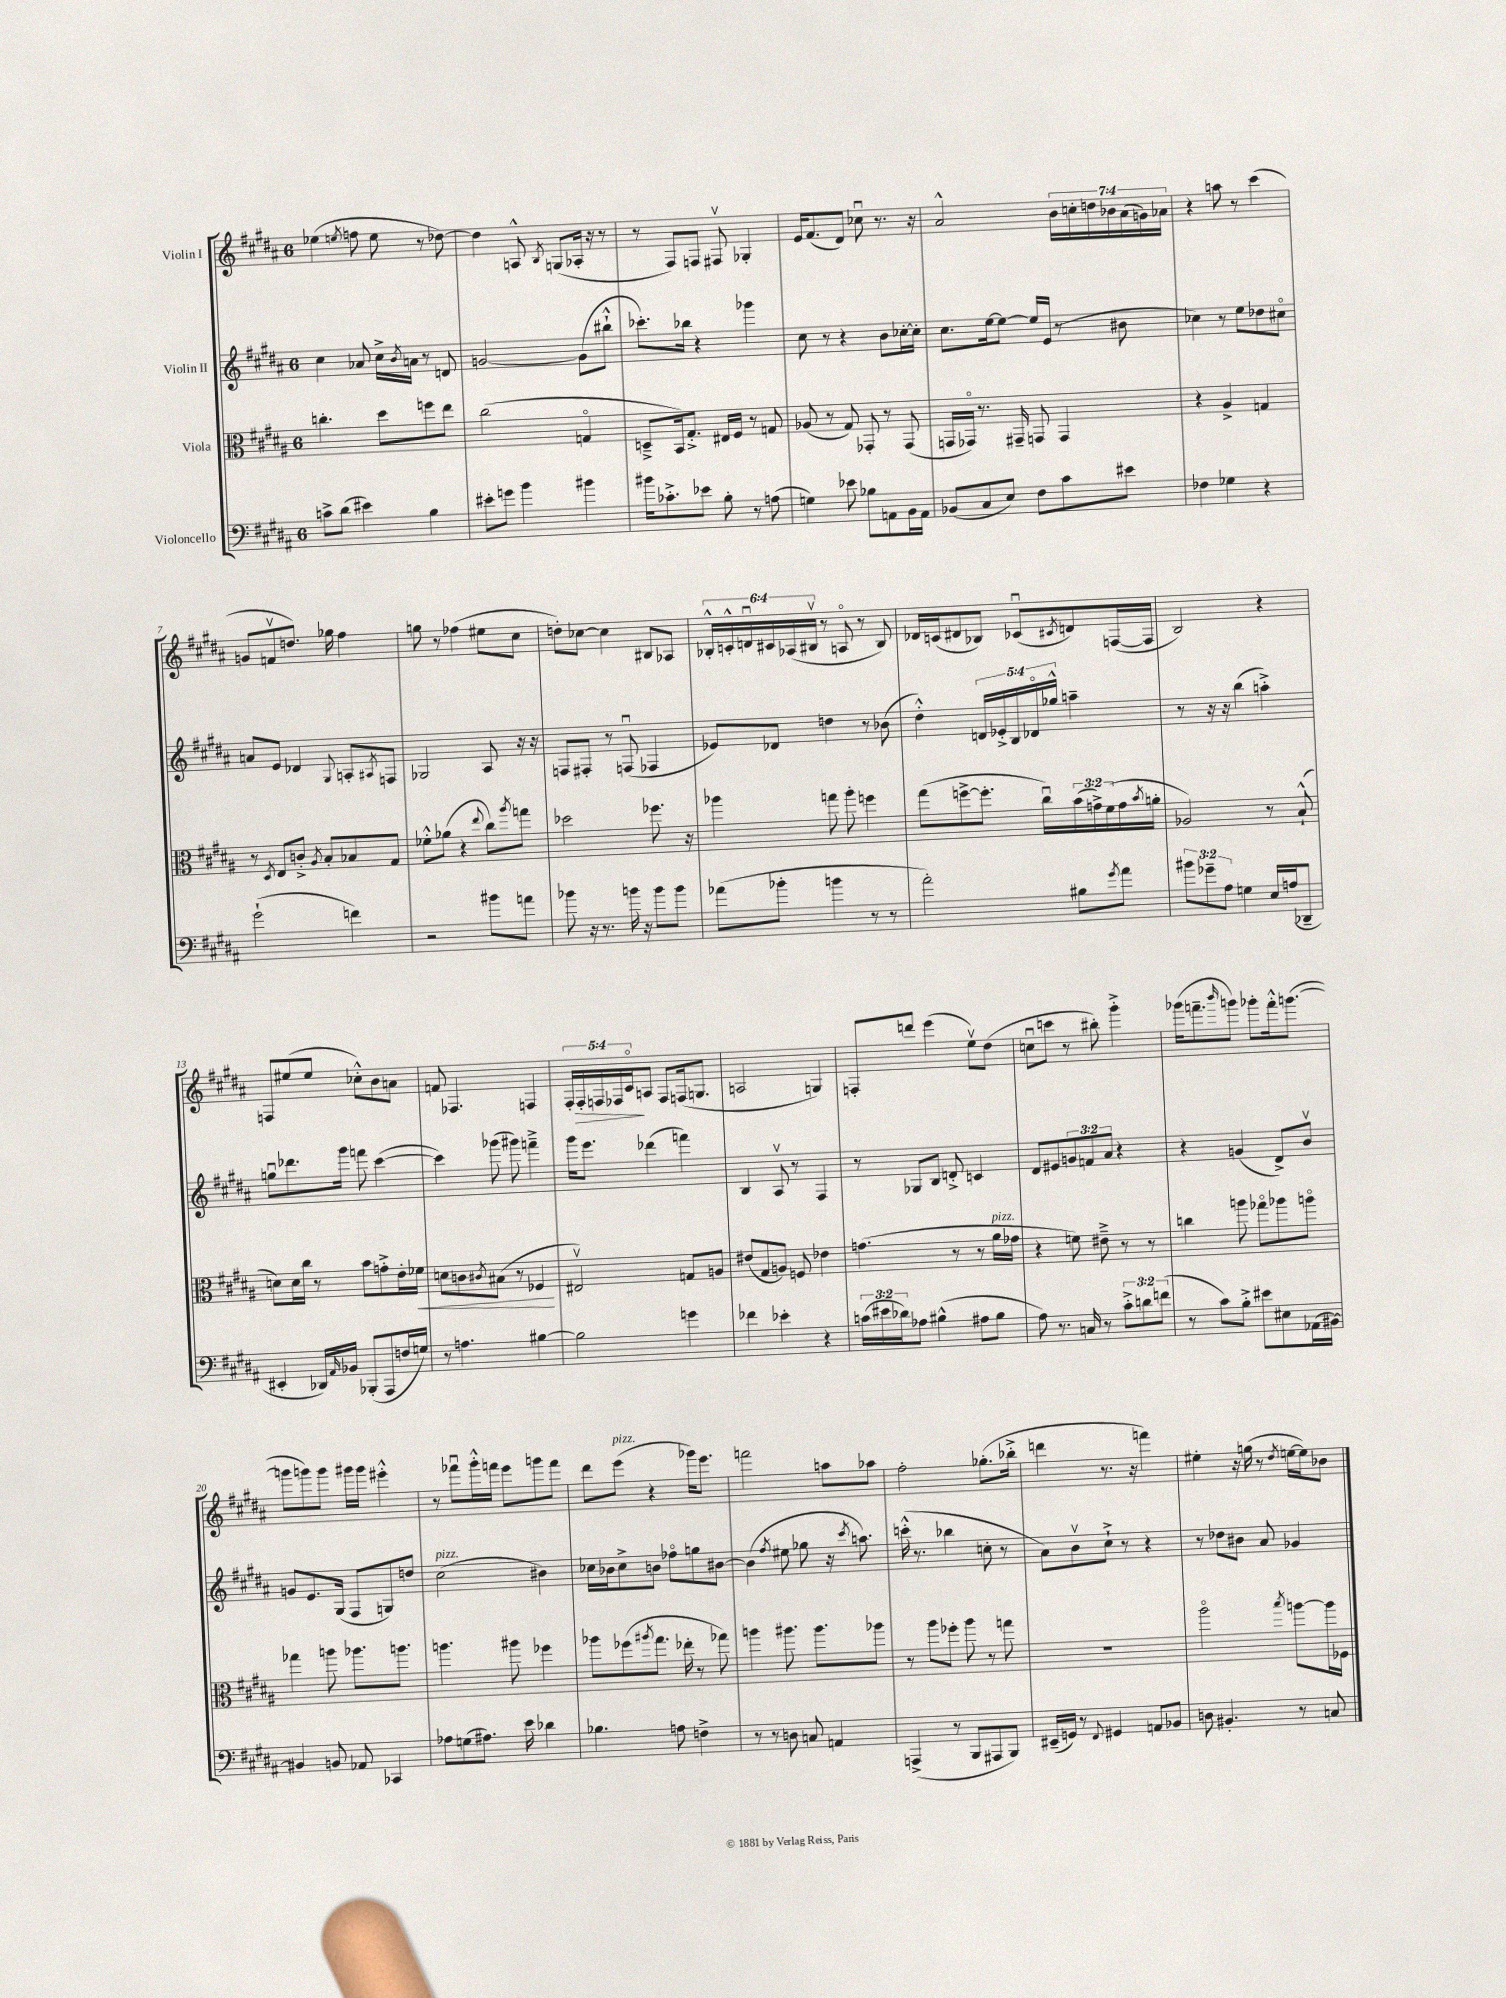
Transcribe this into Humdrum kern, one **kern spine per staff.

**kern	**kern	**dynam	**kern	**kern	**dynam
*part4	*part3	*part3	*part2	*part1	*part1
*staff4	*staff3	*staff3	*staff2	*staff1	*staff1
*I"Violoncello	*I"Viola	*	*I"Violin II	*I"Violin I	*
*clefF4	*clefC3	*	*clefG2	*clefG2	*
*k[f#c#g#d#a#]	*k[f#c#g#d#a#]	*	*k[f#c#g#d#a#]	*k[f#c#g#d#a#]	*
*M6/8	*M6/8	*	*M6/8	*M6/8	*
=1	=1	=1	=1	=1	=1
8cn^\L	4.ccn'\	.	4cc#\	(4ee-X\	.
(8d#\J	.	.	.	.	.
.	.	.	.	8qeen/	.
4e#X\)	.	.	8a-X/	8ffn\	.
.	8dd#\L	.	16cc#^\LL	8ee\	.
.	.	.	8qb/	.	.
.	.	.	16an\JJ	.	.
4B\	8ffn\	.	8r	8r	.
.	8ee\J	.	8dn/	[8dd-X\)	.
=2	=2	=2	=2	=2	=2
8e#X'\L	(2cc#\	.	[2gn/	4dd-\]	.
8gn\J	.	.	.	.	.
4b\	.	.	.	8An^^/	.
.	.	.	.	8qB/	.
.	.	.	.	(8Gn/L	.
4b#X\	4Gn/	.	(8g\L]	16A-X'/Jk	.
.	.	.	.	16r	.
.	.	.	8bb#X`^^\J	8r	.
=3	=3	=3	=3	=3	=3
16b#X\KL	8Dn~^/L	.	8.ccc-X'\L)	8r	.
8.c-X'^\	.	.	.	.	.
.	16BB/k)	.	.	8F#/L)	.
.	8.G#'^/J	.	16bb-X\Jk	.	.
8e-X\J	.	.	4r	8Fn/J	.
8B'\	16E#X/LL	.	.	8F#Xv/	.
.	16F#/JJ	.	.	.	.
8r	8r	.	4ggg-X\	4G-X'/	.
(8An\	8Gn/	.	.	.	.
=4	=4	=4	=4	=4	=4
4Gn\)	(8A-X/	.	8cc#\	16e/KL	.
.	.	.	.	(8.f#/	.
.	8r	.	8r	.	.
8e-X\	8G#/)	.	4r	8d#/J)	.
8B-X\L	8GG-X'/	.	.	8cc-Xu\	.
8AAn\	8r	.	8b\L	8.r	.
16BB\L	(8GG-/	.	[16cc-X'\L	.	.
16AA\JJ	.	.	16cc-'\JJ]	16r	.
=5	=5	=5	=5	=5	=5
(8BB-X/L	16GGn/LL	.	8.cc#\L	2a#^^/	.
.	16GG-X/JJ)	.	.	.	.
8C#/	8.r	.	.	.	.
.	.	.	[16ee\k	.	.
8E/J)	.	.	8ee\J_	.	.
.	16GG#X~/	.	.	.	.
8F#\L	8GGn/	.	16ee/LL]	.	.
.	.	.	(16e/JJ	.	.
8c#\	4GG/	.	8r	28b\LL	.
.	.	.	.	28ccn'\	.
.	.	.	.	28ddn\	.
.	.	.	.	28b-X\	.
8e#X\J	.	.	8b#X\	.	.
.	.	.	.	(28a#\	.
.	.	.	.	28gn\)	.
.	.	.	.	28a-X\JJ	.
=6	=6	=6	=6	=6	=6
4F-X\	4r	.	4cc-X\)	4r	.
4G-X\	4A#^/	.	8r	8aan\	.
.	.	.	8ee\L	8r	.
4r	4Gn/	.	8dd-X\	(4ccc#\	.
.	.	.	8cc#X\J	.	.
!!LO:LB:g=z
=7	=7	=7	=7	=7	=7
(2g#`\	8r	.	8an/L	8gn/L	.
.	8qD#/	.	.	.	.
.	8E/L	.	8e/J	8fnv/	.
.	8cn'^/J	.	4d-X/	8.ddn/J)	.
.	8qA#/	.	.	.	.
.	8B'/L	.	.	.	.
.	.	.	.	16gg-X\	.
.	.	.	8qqG#/	.	.
4fn\)	8B-X/	.	8An'/L	4ff#\	.
.	.	.	8qA#X/	.	.
.	8G#/J	.	8Fn/J	.	.
=8	=8	=8	=8	=8	=8
2r	8f-X'^^\L	.	2G-X/	8ggn\	.
.	(8a-X\J	.	.	8r	.
.	4r	.	.	(4ff-X\	.
.	8qqee/	.	.	.	.
8b#X\L	8cc#\L)	.	8A#/	8ee#X\L	.
.	8qaa#/	.	.	.	.
8an\J	8ggn\J	.	16r	8cc#\J	.
.	.	.	16r	.	.
=9	=9	=9	=9	=9	=9
8b-X\	2dd-X\	.	8Fn/L	8ddn'\L)	.
16r	.	.	8F#X'/J	[8cc-X\J	.
8.r	.	.	.	.	.
.	.	.	8r	4cc-\]	.
16bn\	.	.	(8Fnu/	.	.
16r	.	.	.	.	.
8b\L	8.ff-X\	.	4F-X/	8B#X/L	.
8b\J	.	.	.	8A-X/J	.
.	16r	.	.	.	.
=10	=10	=10	=10	=10	=10
(8a-X\L	4aa-X\	.	8e-X/L)	24B-X'^^/LL	.
.	.	.	.	24cn'^^/	.
.	.	.	.	24dnu/	.
8b-X'\J	.	.	8d-X/J	24c#X/	.
.	.	.	.	(24A-X/	.
.	.	.	.	24B#Xv/JJ	.
4bn\	8ggn\	.	4ddn\	8r	.
.	8aa-'\	.	.	8An/	.
8r	4ffn\	.	8r	8r	.
8r	.	.	(8b-X\	8B#/)	.
=11	=11	=11	=11	=11	=11
2a#'\)	(8gg#\L	.	4dd#'^^\)	16d-X/LL	.
.	.	.	.	(16cn/J	.
.	[8ffn^\	.	.	8d#X/	.
.	8.ff'\J]	.	20dn/LL	8B-X/J)	.
.	.	.	20e-X'^/	.	.
.	.	.	20B/	.	.
.	.	.	.	(8c-Xu/L	.
.	.	.	20d-X/	.	.
.	16cc#u\LL)	.	.	.	.
.	.	.	20gg-X^^/JJ	.	.
.	.	.	.	8qc#X/	.
8B#X\L	(24b\	.	4aan~\	8dn/)	.
.	24gn^\)	.	.	.	.
.	(24f#\	.	.	.	.
8qg#/	.	.	.	.	.
8a#\J	16g\	.	.	([16Fn/L	.
.	8qb/	.	.	.	.
.	16an'\JJ	.	.	16F/JJ]	.
=12	=12	=12	=12	=12	=12
12b#X\L	2A-X/)	.	8r	2B/)	.
12g-X~\	.	.	.	.	.
.	.	.	16r	.	.
12A#\J	.	.	.	.	.
.	.	.	16r	.	.
4Gn\	.	.	(4bb\	.	.
16E/LL	8r	.	4aan'^\)	4r	.
(16An/J	.	.	.	.	.
8DD-X~/J	(8B`^^/	.	.	.	.
!!LO:LB:g=z
=13	=13	=13	=13	=13	=13
4EE#X'/	8dn\L)	.	8ggnu\L	8Fn/L	.
.	16d\L	.	8.ddd-X\	(8ee#X/	.
.	16cc#\JJ	.	.	.	.
16DD-X/LL)	8r	.	.	8ee#/J	.
16qqAA#/	.	.	.	.	.
16BB-X/JJ	.	.	16ggg#\Jk	.	.
(8BBB-X'/L	8b\L	.	8fffn\	8cc-X'^^\L)	.
8AAA#/	8gn'^\	.	([4ccc#\	8b\	.
16Fn/L	16e'\L	.	.	8an\J	.
!	!	!LO:HP:b	!	!	!
16Gn/JJ)	16f-X\JJ	<	.	.	.
=14	=14	=14	=14	=14	=14
8r	8dn\L	.	4ccc#\])	8fn/	.
4.An\	8cn\	.	.	4.F-X/	.
.	8qc#X/	.	.	.	.
.	(8B#X\J	.	(8ggg-X\	.	.
.	8r	.	8ggg#X\)	.	.
[4B#X\	4F-X/	.	4fffn~^\	4Fn/	.
.	.	[	.	.	.
=15	=15	=15	=15	=15	=15
2B#\]	2E#Xv/)	.	16ggg#\KL	20F#'/LL	.
!	!	!	!	!	!LO:HP:b
.	.	.	.	20F#'/	>
.	.	.	8.eee\J	.	.
.	.	.	.	20Fn/	.
.	.	.	.	20F-X/	.
.	.	.	.	20c#/J	.
.	.	.	(4ddd-X\	8An/J	]
.	.	.	.	8F-/L	.
4gn\	8Gn/L	.	4fffn\)	(16Fn/k	.
.	.	.	.	8.Gn/J	.
.	8An/J	.	.	.	.
=16	=16	=16	=16	=16	=16
4f-X\	(8e#X/L	.	4B/	2An/	.
.	8G#/	.	.	.	.
4e-X'\	8An/J)	.	8A#v/	.	.
.	8Fn/	.	8r	.	.
4r	4e-X\	.	4F#/	4Gn/)	.
=17	=17	=17	=17	=17	=17
(24cn\LL	(4.gn\	.	8r	8Fn'/L	.
24e#X\	.	.	.	.	.
24d-X\J)	.	.	.	.	.
8A-X\J	.	.	8G-X/L	8dddn/J	.
(4B#X^^\	.	.	8B/J	(4eee\	.
.	8r	.	8dn'^/	.	.
8A#X\L	8r	.	4cn/	8eev\L)	.
!	!LO:TX:a:i:t=pizz.	!	!	!	!
8B#\J	16a#\LL	.	.	(8dd#\J	.
.	16g-X\JJ	.	.	.	.
=18	=18	=18	=18	=18	=18
8A#\)	4r	.	8d#/L	8ccnu\L	.
8.r	.	.	8e#X/	8cccn\J	.
.	8fn\)	.	12gn/	8r	.
16Cn/	.	.	.	.	.
.	.	.	12fn/	.	.
8r	8e#X~^\	.	.	8bb#X'\)	.
.	.	.	12a#/J	.	.
12c#'^\L	8r	.	4r	4ggg#'^\	.
12dn\	.	.	.	.	.
.	8r	.	.	.	.
(12fn\J	.	.	.	.	.
=19	=19	=19	=19	=19	=19
8r	4ccn\	.	4r	(16ggg-X\KL	.
.	.	.	.	8.fffn~\	.
8c#\L)	.	.	.	.	.
.	.	.	.	16qqbbb/	.
8B'^\J	8aan\	.	(4gn/	8gggn\J)	.
8e#X\L	8gg-X\L	.	.	8ggg-X'\L	.
8E#X\	8aa-X\	.	8d#^/L)	16fff'^^\k	.
.	.	.	.	([8.gggn\J	.
(16AA-X\L	8aan\J	.	8bv/J	.	.
[16BB#X\JJ)	.	.	.	.	.
!!LO:LB:g=z
=20	=20	=20	=20	=20	=20
4BB#X/]	4gg-X\	.	8gn/L	8gggn\L]	.
.	.	.	8.e/	8gggn\)	.
8BBn/	8aan\	.	.	8ggg\J	.
.	.	.	(16G#/Jk	.	.
8AA-X/	8.aa-X\L	.	8F#/L	16ggg#X\LL	.
.	.	.	.	16ggg#\JJ	.
4CC-X/	.	.	8Gn/)	4eee#X'^^\	.
.	8.aan\J	.	.	.	.
.	.	.	8ddn/J	.	.
=21	=21	=21	=21	=21	=21
!	!	!	!LO:TX:a:i:t=pizz.	!	!
8A-X\L	4.aan\	.	(2cc#\	8r	.
(8Gn\	.	.	.	8fff-Xu\L	.
8.A#X\J)	.	.	.	16ggg#'^^\L	.
.	.	.	.	16fffn\JJ	.
.	8aa#X\	.	.	8eee\L	.
16e\	.	.	.	.	.
4d-X\	4ff-X\	.	4b#X\)	8gggn\	.
.	.	.	.	8fff\J	.
=22	=22	=22	=22	=22	=22
4.B-X\	8aa-X\L	.	16cc-X\LL	8ddd#\L	.
.	.	.	16b-X\J	.	.
!	!	!	!	!LO:TX:a:i:t=pizz.	!
.	(8ff-X\	.	8cc-^\	(8eee\J	.
.	8qaa#X/	.	.	.	.
.	8.gg#\J	.	8bn\J	4r	.
8An\	.	.	8ff-X\L	.	.
.	16ee-X'\	.	.	.	.
4Fn^\	8r	.	8ggn\	16ggg-X\KL)	.
.	.	.	.	8.eee\J	.
.	8gg-X\)	.	[8b#X\J	.	.
=23	=23	=23	=23	=23	=23
8r	4aan\	.	(4b#\]	2fffn\	.
8r	.	.	.	.	.
.	.	.	8qff#/	.	.
8Dn\	8.aa#X\	.	8ee#X\	.	.
8Cn/	.	.	8gg-X\	.	.
.	8.aa#\L	.	.	.	.
4AAn/	.	.	16r	8aan\L	.
.	.	.	8qccc#/	.	.
.	.	.	8.aan\)	.	.
.	8aa-X\J	.	.	8aa-X\J	.
=24	=24	=24	=24	=24	=24
(4AAAn^/	8r	.	(16cccn'^^\	2ff#'\	.
.	.	.	8.r	.	.
.	8aa#\L	.	.	.	.
8r	8ff-X'\J	.	4bb-X\	.	.
8BBB/L	8aa#\	.	.	.	.
8AAA#X/	8r	.	8ccn'\	(8.gg-X'\L	.
8BBB/J)	8ggn\	.	8r	.	.
.	.	.	.	16bb-X'^\Jk	.
=25	=25	=25	=25	=25	=25
(16EE#X~/LL	2.r	.	8a#\L)	4dddn\	.
16GGn/JJ)	.	.	.	.	.
8r	.	.	8bv\	.	.
8qqFF#/	.	.	.	.	.
4GG#X/	.	.	8cc#`^\J	8.r	.
.	.	.	8r	.	.
.	.	.	.	16r	.
8AAn/L	.	.	4r	4fffn\)	.
8BB-X/J	.	.	.	.	.
=26	=26	=26	=26	=26	=26
8Dn\	2aa#\	.	8r	4ee#X'\	.
4.BB#X'/	.	.	8dd-X\L	.	.
.	.	.	8b#X\J	16r	.
.	.	.	.	(16ggn\	.
.	.	.	8a#/	8r	.
.	8qbb/	.	.	8qdd#/	.
8r	[8aan\L	.	4g-X/	[16een\LL	.
.	.	.	.	16ee\J])	.
8Cn/	16aa\L]	.	.	8b-X\J	.
.	16F-X\JJ	.	.	.	.
==	==	==	==	==	==
*-	*-	*-	*-	*-	*-
